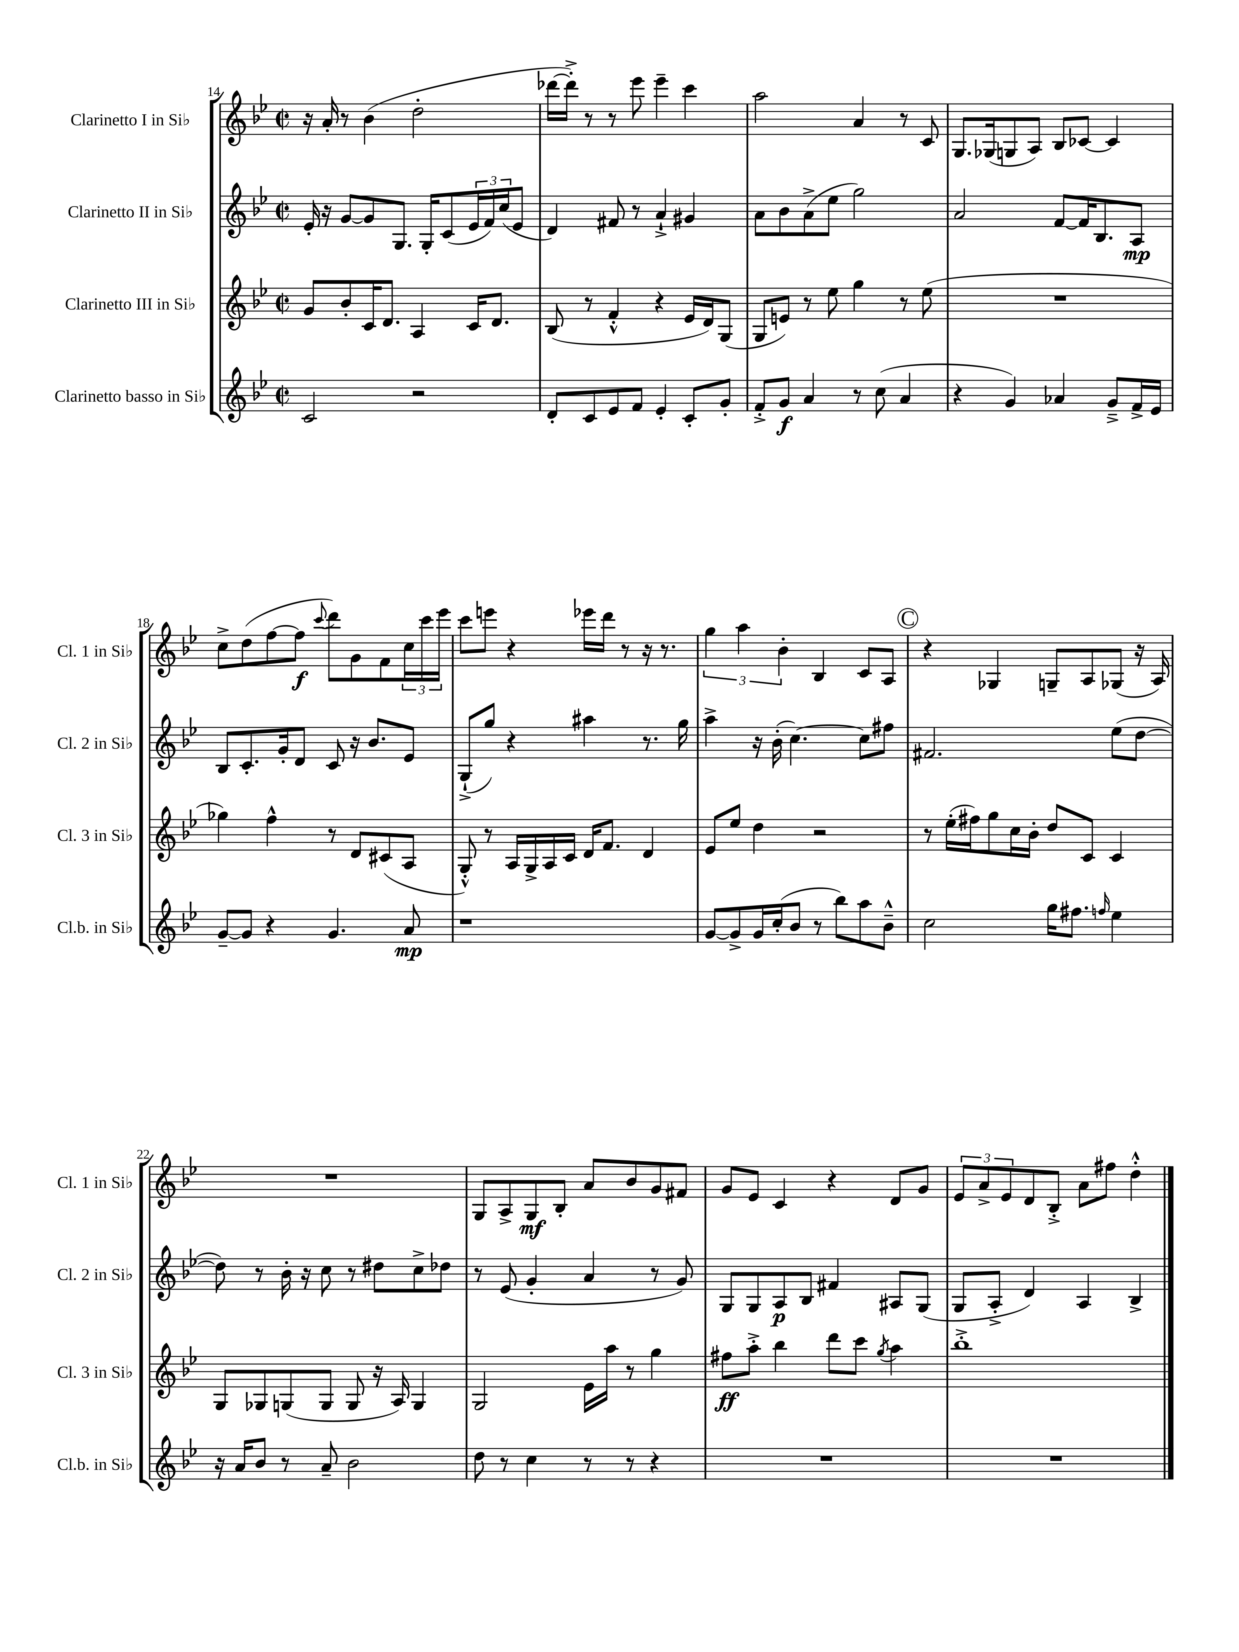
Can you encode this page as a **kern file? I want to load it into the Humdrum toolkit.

**kern	**kern	**kern	**kern
*staff4	*staff3	*staff2	*staff1
*clefG2	*clefG2	*clefG2	*clefG2
*k[b-e-]	*k[b-e-]	*k[b-e-]	*k[b-e-]
*M2/2	*M2/2	*M2/2	*M2/2
*met(c|)	*met(c|)	*met(c|)	*met(c|)
2c	8g	16e-'	16r
.	.	16r	16a'
.	8b-'	[8g	8r
.	16c	8g]	(4b-
.	8.d	.	.
.	.	8.G	.
2r	4A	.	2dd'
.	.	16G'	.
.	.	(8c	.
.	16c	24e-	.
.	.	24f)	.
.	8.d	.	.
.	.	(24cc	.
.	.	8e-	.
=	=	=	=
8d'	(8B-	4d)	[16ddd-
.	.	.	16ddd-'^])
8c	8r	.	8r
8e-	4f'^^	8f#	8r
8f	.	8r	8eee-
4e-'	4r	4a`^	4eee-~
8c'	16e-	4g#	4ccc
.	16d)	.	.
8g'	(8G	.	.
=	=	=	=
8f'^	8G	8a	2aa
8g	8e)	8b-	.
4a	8r	(8a^	.
.	8ee-	8ee-	.
8r	4gg	2gg)	4a
(8cc	.	.	.
4a	8r	.	8r
.	(8ee-	.	8c
=	=	=	=
4r	1r	2a	8.G
.	.	.	(16G-
4g)	.	.	8G
.	.	.	8A)
4a-	.	[8f	8B-
.	.	16f]	[8c-
.	.	8.B-	.
8g~^	.	.	4c-]
16f^	.	8A	.
16e-	.	.	.
=	=	=	=
[8g~	4gg-)	8B-	8cc^
8g]	.	8.c'	(8dd
4r	4ff^^	.	[8ff
.	.	16g'	.
.	.	8d	8ff]
.	.	.	8qqccc
4.g	8r	8c	8ddd)
.	8d	16r	8g
.	.	8.b-	.
.	(8c#	.	8f
8a	8A	8e-	24cc
.	.	.	24ccc
.	.	.	24eee-
=	=	=	=
1r	8G'^^)	(8G`^	8ccc
.	8r	8gg)	8eee
.	16A	4r	4r
.	16G^	.	.
.	16A	.	.
.	16c	.	.
.	16d	4aa#	16eee-
.	8.f	.	16ddd
.	.	.	8r
.	4d	8.r	16r
.	.	.	8.r
.	.	16gg	.
=	=	=	=
[8g	8e-	4aa^	6gg
8g^]	8ee-	.	.
.	.	.	6aa
16g	4dd	16r	.
(16cc'	.	(16b-'	.
.	.	.	6b-'
8b-	.	[4.cc)	.
8r	2r	.	4B-
8bb-)	.	.	.
8aa	.	8cc]	8c
8b-~^^	.	8ff#	8A
=	=	=	=
2cc	8r	2.f#	4r
.	(16ee-'	.	.
.	16ff#)	.	.
.	8gg	.	4G-
.	16cc	.	.
.	16b-'	.	.
16gg	8dd	.	8G~
8.ff#	.	.	.
.	8c	.	8A
16qqff	.	.	.
4ee-	4c	(8ee-	(8G-
.	.	[8dd	16r
.	.	.	16A)
=	=	=	=
16r	8G	8dd])	1r
16a	.	.	.
8b-	8G-	8r	.
8r	(8G	16b-'	.
.	.	16r	.
8a~	8G	8cc	.
2b-	8G	8r	.
.	16r	8dd#	.
.	16A)	.	.
.	4G	8cc^	.
.	.	8dd-	.
=	=	=	=
8dd	2G	8r	8G
8r	.	(8e-	8A^
4cc	.	4g'	8G
.	.	.	8B-'
8r	16e-	4a	8a
.	16aa	.	.
8r	8r	.	8b-
4r	4gg	8r	8g
.	.	8g)	8f#
=	=	=	=
1r	8ff#	8G	8g
.	8aa'^	8G	8e-
.	4bb-	8A	4c
.	.	8B-	.
.	8ddd	4f#	4r
.	8ccc	.	.
.	8qgg	.	.
.	4aa	8A#	8d
.	.	(8G	8g
=	=	=	=
1r	1bb-'^	8G	12e-
.	.	.	12a^
.	.	8A'^	.
.	.	.	12e-
.	.	4d)	8d
.	.	.	8B-'^
.	.	4A	8a
.	.	.	8ff#
.	.	4B-^	4dd'^^
==	==	==	==
*-	*-	*-	*-
